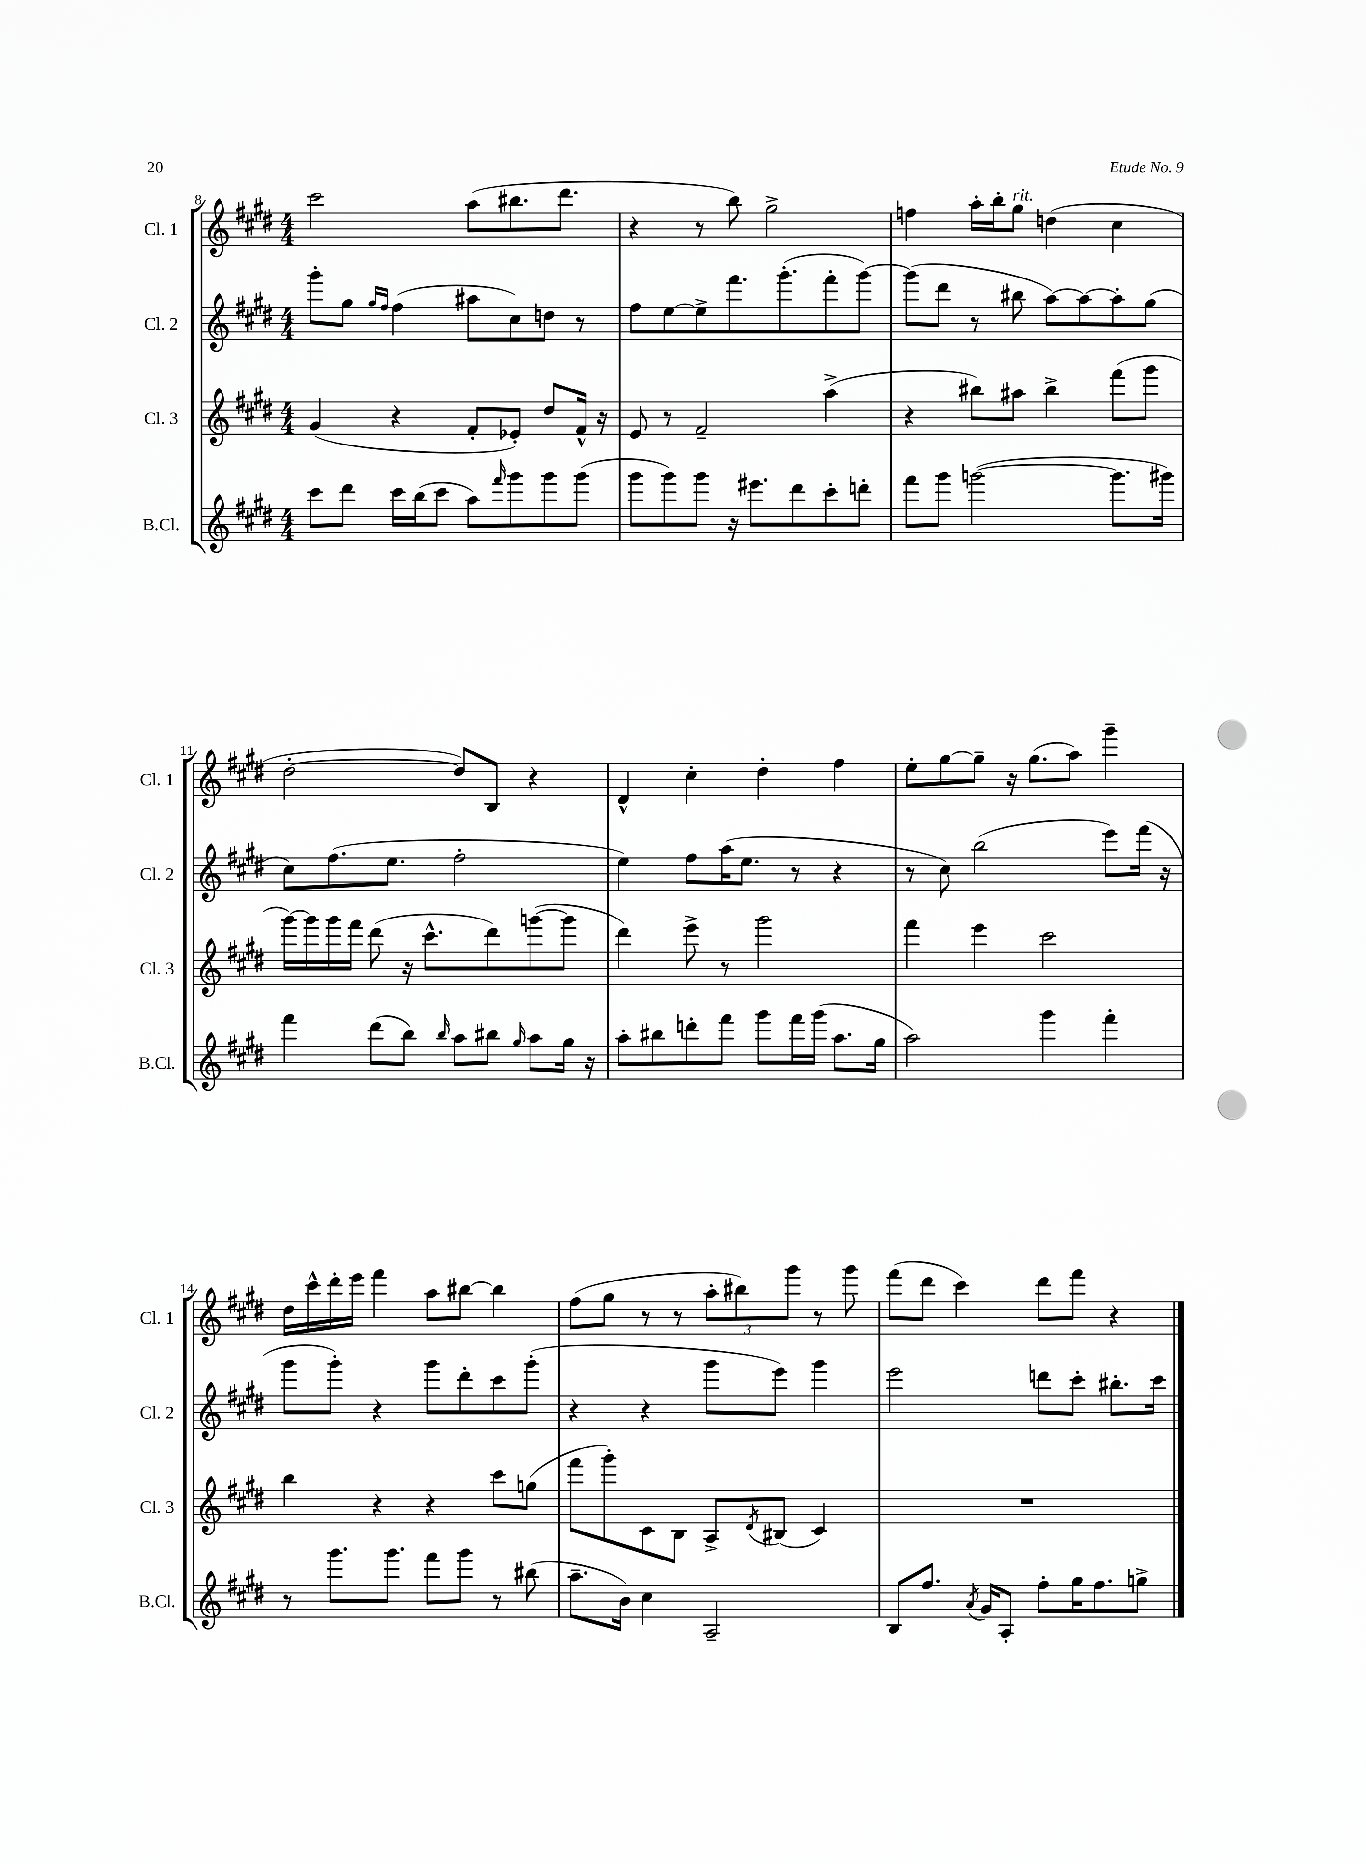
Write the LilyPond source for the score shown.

<<
\new StaffGroup <<
\new Staff = "s0" \with { instrumentName = "Cl. 1" shortInstrumentName = "Cl. 1" } {
    \clef treble \key e \major \numericTimeSignature \time 4/4
    cis'''2 a''8( bis''8. dis'''8. |
    r4 r8 b''8) gis''2-> |
    f''4 a''16-. b''16-. gis''8^\markup { \italic "rit." } d''4( cis''4 |
    dis''2~-. dis''8) b8 r4 |
    dis'4-^ cis''4-. dis''4-. fis''4 |
    e''8-. gis''8~ gis''8-- r16 gis''8.( a''8) gis'''4-- |
    dis''16 cis'''16-^ dis'''16-. e'''16 fis'''4 a''8 bis''8~ bis''4 |
    fis''8( gis''8 r8 r8 \tuplet 3/2 { a''8-. bis''8) gis'''8 } r8 gis'''8 |
    fis'''8( dis'''8 cis'''4) dis'''8 fis'''8 r4 \bar "|." |
}
\new Staff = "s1" \with { instrumentName = "Cl. 2" shortInstrumentName = "Cl. 2" } {
    \clef treble \key e \major \numericTimeSignature \time 4/4
    gis'''8-. gis''8 \grace { gis''16 fis''16 } fis''4( ais''8 cis''8) d''8 r8 |
    fis''8 e''8~ e''8-> fis'''8. gis'''8.-.( fis'''8-. gis'''8~) |
    gis'''8( dis'''8 r8 bis''8 a''8~) a''8~ a''8-. gis''8( |
    cis''8) fis''8.( e''8. fis''2-. |
    e''4) fis''8 a''16( e''8. r8 r4 |
    r8 cis''8) b''2( e'''8) fis'''16( r16 |
    gis'''8 gis'''8-.) r4 gis'''8 dis'''8-. cis'''8 gis'''8-.( |
    r4 r4 gis'''8 e'''8) gis'''4 |
    e'''2 d'''8 cis'''8-. bis''8.-. cis'''16 \bar "|." |
}
\new Staff = "s2" \with { instrumentName = "Cl. 3" shortInstrumentName = "Cl. 3" } {
    \clef treble \key e \major \numericTimeSignature \time 4/4
    gis'4( r4 fis'8-. ees'8-.) dis''8 fis'16-^ r16 |
    e'8 r8 fis'2-- a''4->( |
    r4 bis''8) ais''8 bis''4-> fis'''8( gis'''8 |
    gis'''16~) gis'''16 gis'''16 fis'''16 dis'''8( r16 cis'''8.-^ dis'''8) g'''8~( g'''8 |
    dis'''4) e'''8-> r8 gis'''2 |
    fis'''4 e'''4 cis'''2 |
    b''4 r4 r4 cis'''8 g''8( |
    fis'''8 gis'''8-.) cis'8 b8 a8-> \acciaccatura { dis'8 } bis8( cis'4) |
    R1 \bar "|." |
}
\new Staff = "s3" \with { instrumentName = "B.Cl." shortInstrumentName = "B.Cl." } {
    \clef treble \key e \major \numericTimeSignature \time 4/4
    cis'''8 dis'''8 cis'''16 b''16( cis'''8 a''8) \grace { fis'''16 } gis'''8 gis'''8 gis'''8( |
    gis'''8 gis'''8) gis'''8 r16 eis'''8. dis'''8 cis'''8-. d'''8-. |
    fis'''8 gis'''8 g'''2~( g'''8. gis'''16) |
    fis'''4 dis'''8( b''8) \grace { b''16 } a''8 bis''8 \grace { gis''16 } a''8 gis''16 r16 |
    a''8-. bis''8 d'''8-. fis'''8 gis'''8 fis'''16 gis'''16( a''8. gis''16 |
    a''2) gis'''4 fis'''4-. |
    r8 gis'''8. gis'''8. fis'''8 gis'''8 r8 bis''8( |
    a''8.-- b'16) cis''4 a2-- |
    b8 fis''8. \acciaccatura { a'8 } gis'16 a8-. fis''8-. gis''16 fis''8. g''8-> \bar "|." |
}
>>
>>
\layout { \context { \Score currentBarNumber = #8 } }
